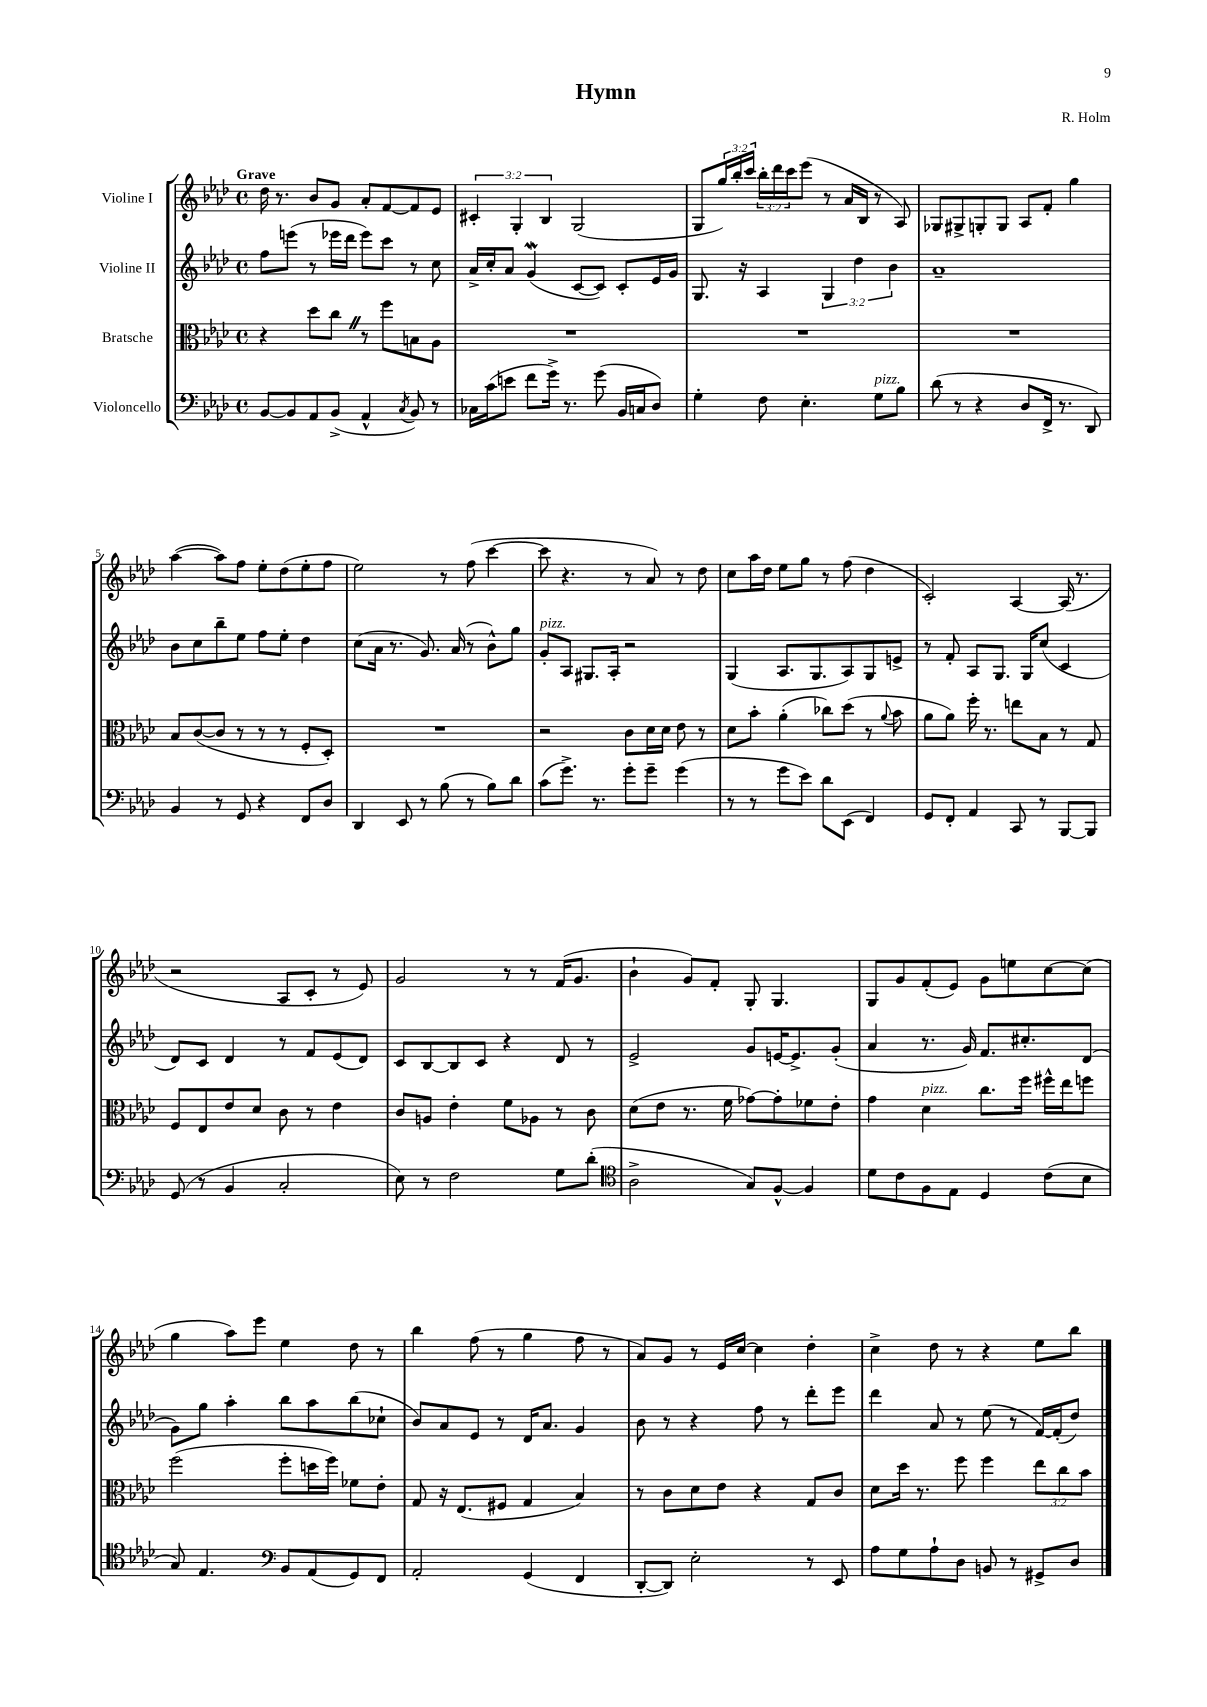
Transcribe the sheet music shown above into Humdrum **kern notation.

**kern	**kern	**kern	**kern
*part4	*part3	*part2	*part1
*staff4	*staff3	*staff2	*staff1
*I"Violoncello	*I"Bratsche	*I"Violine II	*I"Violine I
*clefF4	*clefC3	*clefG2	*clefG2
*k[b-e-a-d-]	*k[b-e-a-d-]	*k[b-e-a-d-]	*k[b-e-a-d-]
*M4/4	*M4/4	*M4/4	*M4/4
*met(c)	*met(c)	*met(c)	*met(c)
=1	=1	=1	=1
!	!	!	!LO:TX:a:B:t=Grave
[8BB-/L	4r	8ff\L	16dd-\
.	.	.	8.r
8BB-/]	.	(8eeen\J	.
8AA-/	8dd-\L	8r	8b-/L
(8BB-^/J	8ccZ\J	16eee-X\LL	8g/J
.	.	16ddd-\JJ	.
4AA-^^/	8r	8eee-\L)	8a-'/L
.	8ff\L	8ccc\J	[8f/
8qC/	.	.	.
8BB-/)	8Bn\	8r	8f/]
8r	8A-\J	8cc\	8e-/J
=2	=2	=2	=2
16C-X\LL	1r	16a-^/LL	6c#X'/
(16c\J	.	16cc'/J	.
8en\J	.	8a-/J	.
.	.	.	6G'/
8f\L	.	(4gW/	.
.	.	.	6B-/
16g^\Jk)	.	.	.
8.r	.	.	.
.	.	[8c/L	(2G/
(8g\	.	8c/J])	.
16BB-/LL	.	8c'/L	.
16Cn/J	.	.	.
8D-/J)	.	16e-/L	.
.	.	16g/JJ	.
=3	=3	=3	=3
4G'\	1r	8.G/	8G/L
.	.	.	24gg/L)
.	.	.	24bb-'/
.	.	16r	.
.	.	.	24ccc/JJ
8F\	.	4A-/	24bb-'\LL
.	.	.	24ddd-\
.	.	.	24ccc\J
4.E-'\	.	.	(8eee-\J
.	.	6G/	8r
.	.	.	16a-/LL
.	.	6dd-\	.
.	.	.	16B-/JJ
!LO:TX:a:i:t=pizz.	!	!	!
8G\L	.	.	8r
.	.	6b-\	.
8B-\J	.	.	8A-/)
=4	=4	=4	=4
(8d-\	1r	1a-~	8G-X/L
8r	.	.	8G#X^/
4r	.	.	8Gn'/
.	.	.	8G/J
8D-/L	.	.	8A-/L
16FF^/Jk	.	.	8f'/J
8.r	.	.	.
.	.	.	4gg\
8DD-/)	.	.	.
!!LO:LB:g=z
=5	=5	=5	=5
4BB-/	8B-/L	8b-\L	([4aa-\
.	([8c/	8cc\	.
8r	8c/J]	8bb-~\	8aa-\L])
8GG/	8r	8ee-\J	8ff\J
4r	8r	8ff\L	8ee-'\L
.	8r	8ee-'\J	(8dd-\
8FF/L	8F'/L	4dd-\	8ee-'\
8D-/J	8D-'/J)	.	8ff\J
=6	=6	=6	=6
4DD-/	1r	(8cc\L	2ee-\)
.	.	16a-\Jk	.
.	.	8.r	.
8EE-/	.	.	.
8r	.	8.g/)	.
(8B-\	.	.	8r
.	.	(16a-/	.
8r	.	8r	(8ff\
8B-\L)	.	8b-^^\L)	[4ccc\
8d-\J	.	8gg\J	.
=7	=7	=7	=7
!	!	!LO:TX:a:i:t=pizz.	!
(8c\L	2r	8g'/L	8ccc\]
8.g^\J)	.	8A-/J	4.r
.	.	8.G#X/L	.
8.r	.	.	.
.	.	16A-'/Jk	.
8g'\L	8c\L	2r	8r
8g~\J	16d-\L	.	8a-/)
.	16d-\JJ	.	.
(4g\	8e-\	.	8r
.	8r	.	8dd-\
=8	=8	=8	=8
8r	8d-\L	(4G/	8cc\L
8r	8b-'\J	.	16aa-\L
.	.	.	16dd-\JJ
8g\L	(4a-'\	8.A-/L	8ee-\L
8e-\J)	.	.	8gg\J
.	.	8.G/	.
8d-\L	8cc-X\L)	.	8r
(8EE-\J	(8dd-\J	8A-/)	(8ff\
4FF/)	8r	8G/	4dd-\
.	8qqa-/	.	.
.	8b-\	8en^/J	.
=9	=9	=9	=9
8GG/L	8a-\L	8r	2c'/)
8FF'/J	8a-\J)	8f'/	.
4AA-/	16ff'\	8A-/L	.
.	8.r	.	.
.	.	8.G/J	.
8CC/	8een\L	.	[4A-/
.	.	16G/KL	.
8r	8B-\J	(8cc/J	.
[8BBB-/L	8r	4c/	(16A-/]
.	.	.	8.r
8BBB-/J]	8G/	.	.
!!LO:LB:g=z
=10	=10	=10	=10
(8GG/	8F/L	8d-/L)	2r
8r	8E-/	8c/J	.
4BB-/	8e-/	4d-/	.
.	8d-/J	.	.
2C'/	8c\	8r	8A-/L
.	8r	8f/L	8c'/J
.	4e-\	(8e-/	8r
.	.	8d-/J)	8e-/)
=11	=11	=11	=11
8E-\)	8c/L	8c/L	2g/
8r	8An/J	[8B-/	.
2F\	4e-'\	8B-/]	.
.	.	8c/J	.
.	8f\L	4r	8r
.	8A-X\J	.	8r
8G\L	8r	8d-/	(16f/KL
.	.	.	8.g/J
(8d-'\J	8c\	8r	.
=12	=12	=12	=12
*clefC4	*	*	*
2A-^\	(8d-\L	2e-^/	4b-`\
.	8e-\J	.	.
.	8.r	.	8g/L)
.	.	.	8f'/J
.	16f\	.	.
8G/L)	[8g-X\L)	8g/L	8G'/
[8F^^/J	8g-'\]	[16en/K	4.G/
.	.	8.e^/]	.
4F/]	8f-X\	.	.
.	8e-'\J	(8g'/J	.
=13	=13	=13	=13
8d-\L	4g\	4a-/	8G/L
8c\	.	.	8g/
!	!LO:TX:a:i:t=pizz.	!	!
8F\	4d-\	8.r	(8f'/
8E-\J	.	.	8e-/J)
.	.	16g/)	.
4D-/	8.cc\L	8.f/L	8g\L
.	.	.	8een\
.	16ff\Jk	8.cc#X'/	.
(8c\L	16ff#X^^\LL	.	[8cc\
.	16ee-\J	.	.
8B-\J	8ffn\J	(8d-/J	(8cc\J]
!!LO:LB:g=z
=14	=14	=14	=14
8G/)	(2ff\	8g\L)	4gg\
4.E-/	.	8gg\J	.
.	.	4aa-'\	8aa-\L)
.	.	.	8eee-\J
*clefF4	*	*	*
8BB-/L	8ff'\L	8bb-\L	4ee-\
(8AA-/	16ddn\L	8aa-\	.
.	16ff\JJ)	.	.
8GG/)	8f-X\L	(8bb-\	8dd-\
8FF/J	8e-'\J	8cc-X`\J	8r
=15	=15	=15	=15
2AA-'/	8G/	8b-/L)	4bb-\
.	16r	8a-/	.
.	(8.E-/L	.	.
.	.	8e-/J	(8ff\
.	8F#X/J	8r	8r
(4GG/	4G/	16d-/KL	4gg\
.	.	8.a-/J	.
4FF/	4B-/)	4g/	8ff\
.	.	.	8r
=16	=16	=16	=16
[8DD-'/L	8r	8b-\	8a-/L)
8DD-/J])	8c\L	8r	8g/J
2E-'\	8d-\	4r	8r
.	8e-\J	.	16e-/LL
.	.	.	[16cc/JJ
.	4r	8ff\	4cc\]
.	.	8r	.
8r	8G/L	8ddd-'\L	4dd-'\
8EE-/	8c/J	8eee-\J	.
=17	=17	=17	=17
8A-\L	8d-\L	4ddd-\	4cc^\
8G\	16dd-\Jk	.	.
.	8.r	.	.
8A-`\	.	8a-/	8dd-\
8D-\J	8ff\	8r	8r
8BBn/	4ff\	(8ee-\	4r
8r	.	8r	.
8GG#X^/L	12ee-\L	[16f/LL)	8ee-\L
.	.	(16f'/J]	.
.	12cc\	.	.
8D-/J	.	8dd-/J)	8bb-\J
.	12b-\J	.	.
==	==	==	==
*-	*-	*-	*-
